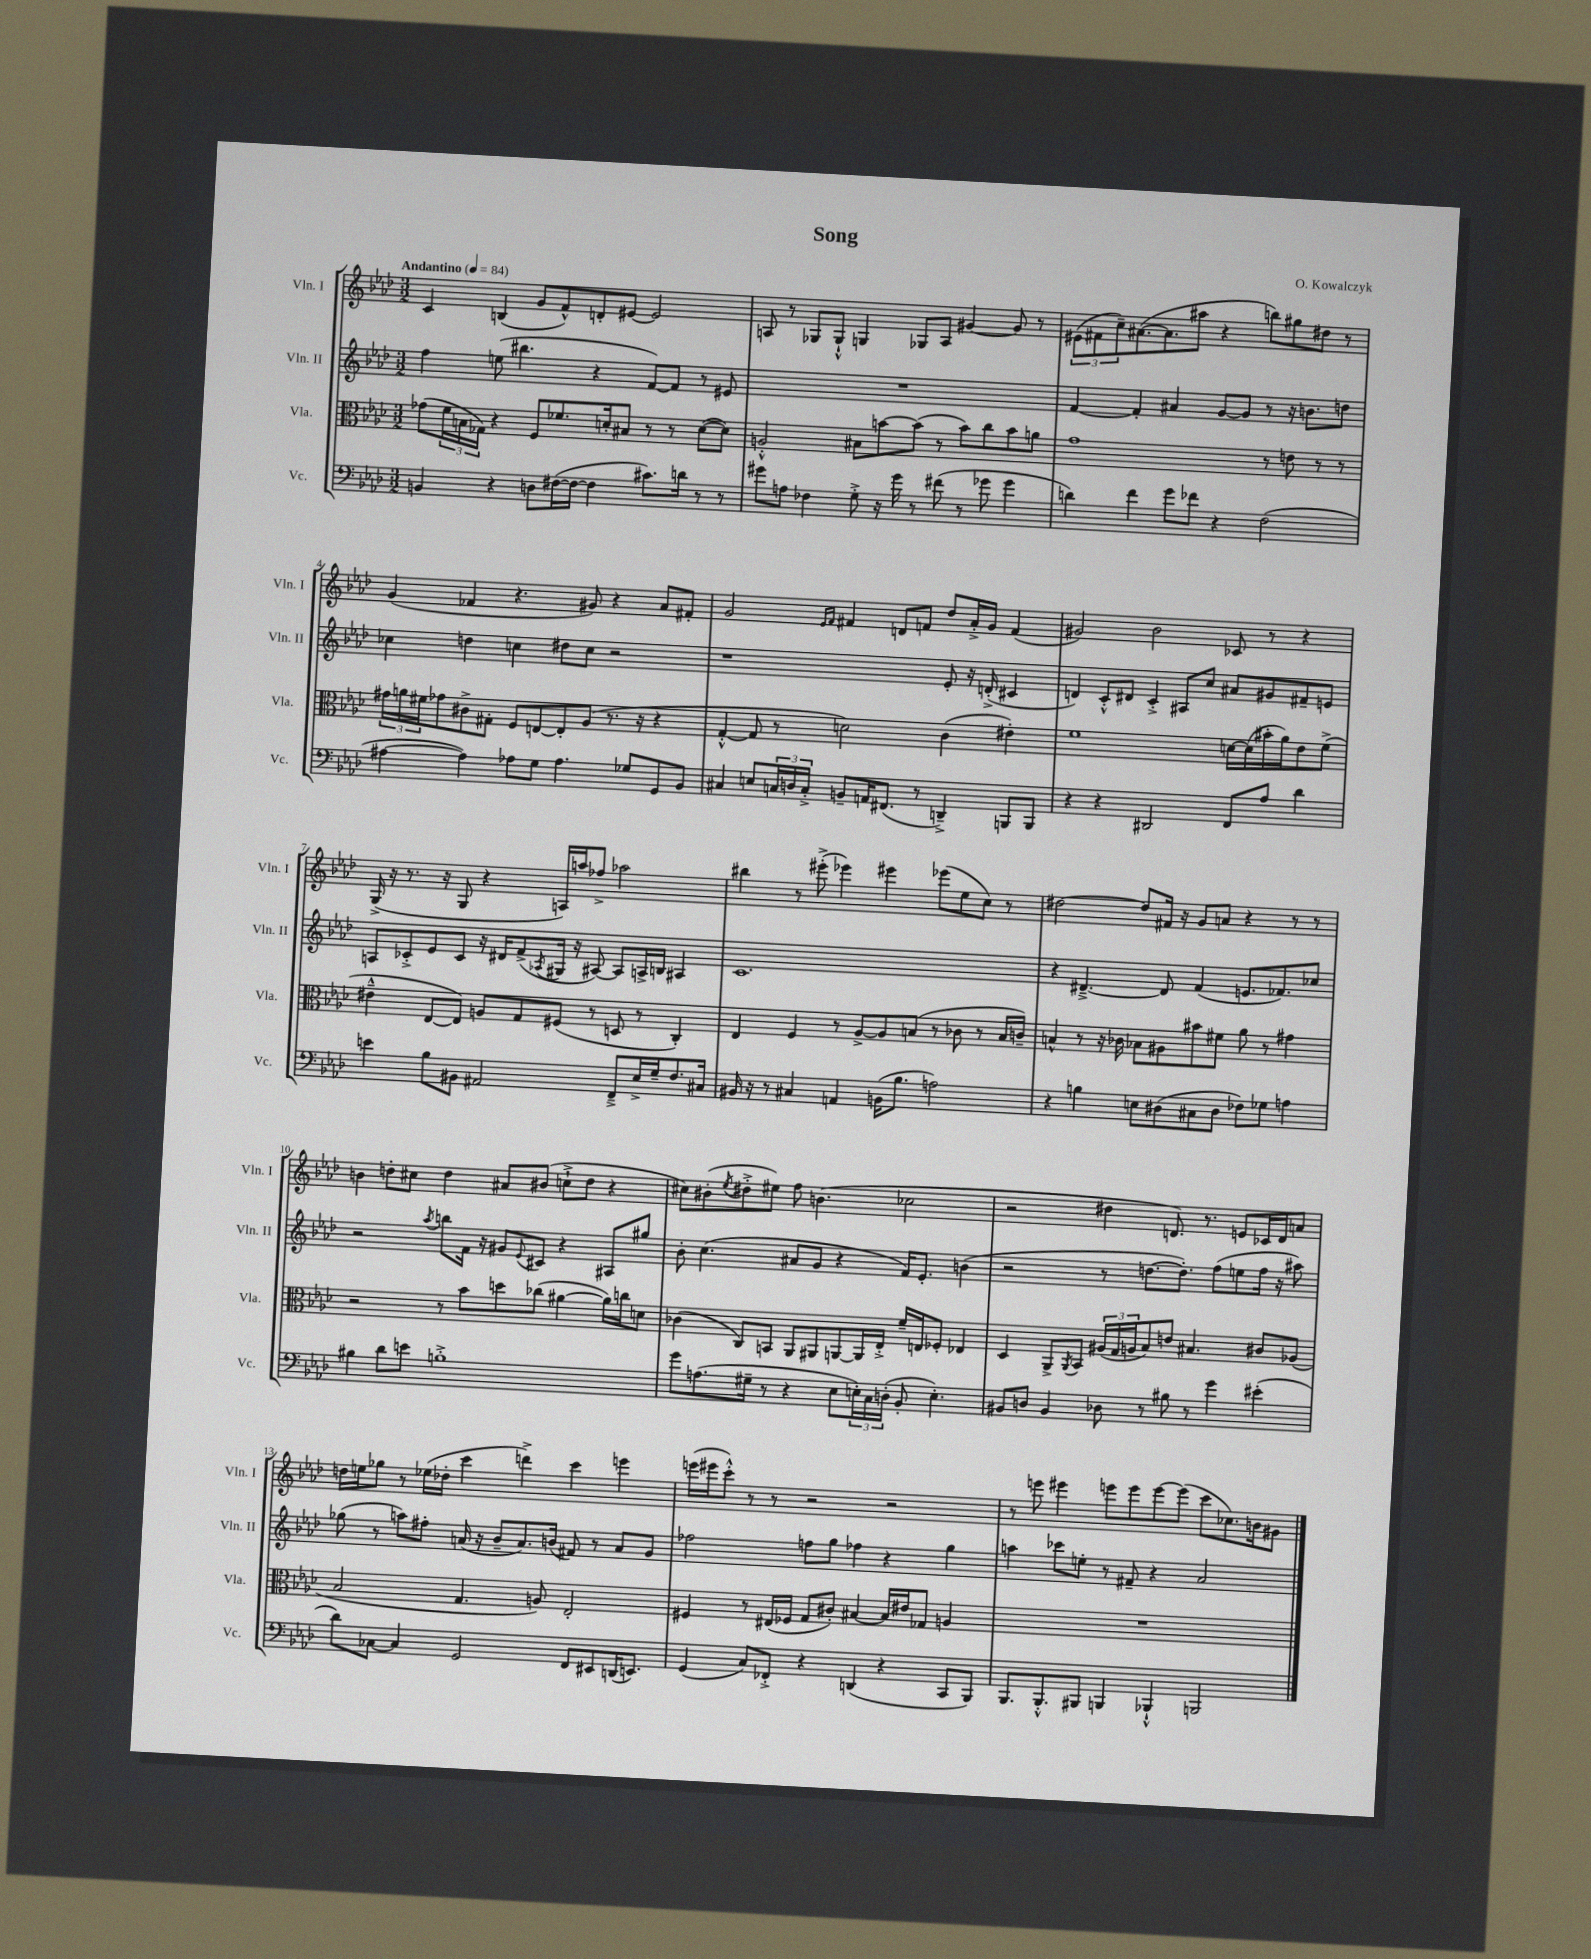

**kern	**kern	**kern	**kern
*part4	*part3	*part2	*part1
*staff4	*staff3	*staff2	*staff1
*I"Vc.	*I"Vla.	*I"Vln. II	*I"Vln. I
*I'Vc.	*I'Vla.	*I'Vln. II	*I'Vln. I
*clefF4	*clefC3	*clefG2	*clefG2
*k[b-e-a-d-]	*k[b-e-a-d-]	*k[b-e-a-d-]	*k[b-e-a-d-]
*M3/2	*M3/2	*M3/2	*M3/2
*MM84	*MM84	*MM84	*MM84
=1	=1	=1	=1
!	!	!	!LO:TX:a:B:t=Andantino
4BBn/	(8g-X\L	4ff\	4c/
.	24f\L	.	.
.	24Bn\	.	.
.	24G-X\JJ)	.	.
4r	4r	(8een\	(4Bn/
.	.	4.bb#X\	.
8Dn\L	8F/L	.	8g/L
([16F#X\L	8.f-X/	.	8f^^/)
16F#\JJ_	.	.	.
4F#\]	.	4r	8dn'/
.	16dn'/k	.	.
.	8B#X/J	.	[8e#X/J
8.c#X\L)	8r	[8f/L)	2e#/]
.	8r	8f/J]	.
16dn\Jk	.	.	.
8r	([8d\L	8r	.
8r	8d\J])	8e#X/	.
=2	=2	=2	=2
8g#X\L	2An'^^/	1.r	8An/
8An\J	.	.	8r
4F-X\	.	.	8G-X/L
.	.	.	8G-`^^/J
8G'^\	8B#X\L	.	4Gn/
16r	[8bn\	.	.
16g#\	.	.	.
8r	(8b\J]	.	8G-X/L
(8f#X\	8r	.	8A/J
8r	8b\L)	.	[4g#X/
8g-X\	8cc\	.	.
4g-\	8b\	.	8g#/]
.	8an\J	.	8r
=3	=3	=3	=3
4dn\)	1g	[4f/	(12e#X\L
.	.	.	12f#X\
.	.	.	12cc~\)
4f\	.	4f'/]	([8.a#X\
.	.	.	8.a#\]
8g\L	.	4a#X/	.
8f-X\J	.	.	8aa#X\J
4r	.	[8g/L	4r
.	.	8g/J]	.
(2F\	8r	8r	8bbn\L)
.	8en\	16r	8gg#X\
.	.	8.bn\L	.
.	8r	.	8dd#X\J
.	8r	8ddn\J	8r
!!LO:LB:g=z
=4	=4	=4	=4
[4A#X\	24g#X\LL	4cc-X\	(4g/
.	24an\	.	.
.	24f#X\J	.	.
.	8g-X\	.	.
4A#\])	8c#X^\	4ddn\	4f-X/
.	8G#X'\J	.	.
8A-X\L	8F/L	4ccn\	4.r
8G\J	[8En/	.	.
4.A-\	8E'/]	8dd#X\L	.
.	(8A-/J	8cc\J	8g#X/)
.	8.r	2r	4r
8G-X/L	.	.	.
.	16r	.	.
8GG/	4r	.	8a-/L
8BB-/J	.	.	8f#X'/J
=5	=5	=5	=5
4C#X/	[4G'^^/	1r	2g/
8En/L	8G/]	.	.
24Cn/L	8r	.	.
24Dn/	.	.	.
24C'^/JJ	.	.	.
.	.	.	16qqe-/LL
.	.	.	16qqf/JJ
8BBn~/L	2dn\)	.	4f#X/
16AAn/K	.	.	.
(8.FF#X/J	.	.	.
.	.	.	8dn/L
8r	.	.	8fn/J
4DDn~^/)	(4c\	8e-'/	8dd-/L
.	.	16r	16a-'^/L
.	.	(16dn'^/	16g/JJ
8BBBn/L	4e#X'\)	4c#X/	(4f/
8BBB/J	.	.	.
=6	=6	=6	=6
4r	1f	4dn/)	2g#X/)
4r	.	8c'^^/L	.
.	.	8d#X/J	.
2DD#X/	.	4c'^/	2b-\
.	.	8A#X/L	.
.	.	8cc/J	.
8FF/L	[16dn\LL	8a#X/L	8c-X/
.	(16d\]	.	.
8A-/J	16b#X'\	8g#X/	8r
.	16a-\J)	.	.
4d-\	8e-\	8f#X~/	4r
.	(8f^\J	8en/J	.
!!LO:LB:g=z
=7	=7	=7	=7
4en\	4e#X~^^\	8An/L	(16G^/
.	.	.	16r
.	.	8c-X'^/	8.r
8B-\L	[8E-/L	8e-/	.
.	.	.	16r
8BB#X\J	8E-/J])	8c-/J	8G/
2AA#X/	8An/L	16r	4r
.	.	16d#X/KL	.
.	8G/	(8f^/	.
.	.	8qA-X/	.
.	(8F#X/J	16G#X/Jk	16An/LL)
.	.	16r	16aan/J
.	8r	[8A#X/)	8ff-X^/J
8FF~^/L	8Dn/	8A#/L]	2aa-X\
16E-^/L	8r	16An^/L	.
16G~/J	.	16Bn/JJ	.
8.F/	4C'/)	4A#X/	.
16C#X/Jk	.	.	.
=8	=8	=8	=8
16BB#X/	4E-/	1.c	4bb#X\
16r	.	.	.
8r	.	.	.
4C#X/	4F/	.	8r
.	.	.	(8eee#X'^\
4AAn/	8r	.	4eee-X\)
.	[8A-^/L	.	.
(16BBn\KL	8A-/]	.	4eee#X\
8.B-\J	.	.	.
.	(8Bn/J	.	.
2An\)	8r	.	(8eee-X\L
.	8c-X\	.	8ee-\
.	8r	.	8cc\J)
.	16B/LL	.	8r
.	16cn~/JJ)	.	.
=9	=9	=9	=9
4r	4Bn^^/	4r	[2dd#X\
4Bn\	8r	[4.d#X~^/	.
.	16r	.	.
.	16c-X\	.	.
8En\L	8B-X\L	.	8dd#/L]
(8D#X\	8A#X\	8d#/]	16f#X/Jk
.	.	.	16r
8C#X\	8b#X\	(4f/	8g/L
8D#\J	8f#X\J	.	8an/J
8F-X\L)	8a-\	8.en/L	4r
8G-X\J	8r	.	.
.	.	8.f-X/)	.
4An\	4g#X\	.	8r
.	.	8cc-X/J	8r
!!LO:LB:g=z
=10	=10	=10	=10
4B#X\	2r	2r	4bn\
8d-\L	.	.	8ddn'\L
8en\J	.	.	8cc#X\J
.	.	8qaa-/	.
1Bn'^	8r	8bbn\L	4dd\
.	8b-\L	16f\Jk	.
.	.	16r	.
.	8ddn\	8g#X/L	8a#X/L
.	.	8qqe-/	.
.	(8cc-X\J	8c#X/J	(8b#X/J
.	[4a#X\	4r	8ccn`^\L
.	.	.	8dd\J
.	16a#\LL])	8A#X/L	4r
.	16ccn\J	.	.
.	8dn\J	8gg#X/J	.
=11	=11	=11	=11
8g\L	(4c-X\	8b-'\	8cc#X\L)
(8.An\	.	(4.cc\	(8b#X'\
.	.	.	8qee-/
.	8C/L)	.	8dd#X'^\
16G#X~\Jk	.	.	.
8r	8BBn/J	.	8ee#X\J)
4r	8AA-/L	8a#X/L	8ff\
.	8AA#X/	8g/J	(4.bn\
8E-\L	[8AAn/	4r	.
24En'\L)	16AA/L]	.	.
24C\	.	.	.
.	16E-'^/JJ	.	.
(24Dn'\JJ	.	.	.
8BB-'/	16f~/LL	16f/KL)	2cc-X\
.	16En/J	8.e-'/J	.
4.E'\)	8F-X'/J	.	.
.	4E-X/	(4bn\	.
=12	=12	=12	=12
8BB#X/L	4D-/	2r	2r
8Dn/J	.	.	.
4BB#/	8AA-^/L	.	.
.	8qAA-/	.	.
.	8BB-/J	.	.
8D-X\	(24A#X/LL	8r	4dd#X\
.	24G/	.	.
.	24An/J	.	.
8r	8B-/)	[8.ddn\L	.
8B#X\	8en/J	.	8.dn/)
.	.	8.dd'\J])	.
8r	4.B#X/	.	.
.	.	.	8.r
4g\	.	(8ff\L	.
.	.	8een\	8en/L
(4e#X'\	8c#X/L	16ff\Jk	16c-X/L
.	.	16r	16d/J
.	(8A-X/J	8aa#X\)	8an/J
!!LO:LB:g=z
=13	=13	=13	=13
8d-\L)	2B-/	(8gg-X\	16ddn\LL
.	.	.	16een\J
[8C-X\J	.	8r	8gg-X\J
4C-/]	.	8aan\L)	8r
.	.	8ff#X'\J	(16ee-X\LL
.	.	.	16dd-X'\JJ
2GG/	4.G/	(16an/	4ccc\
.	.	16r	.
.	.	8b-~/L	.
.	.	8.a/)	4dddn^\)
.	8An/)	.	.
.	.	(16bn/Jk	.
8FF/L	2E-'/	8f#X/)	4ccc\
8EE#X/	.	8r	.
(16DDn/K	.	8a/L	4eeen\
8.EEn/J)	.	.	.
.	.	8g/J	.
=14	=14	=14	=14
(4GG/	4F#X/	2ff-X\	(16eeen\LL
.	.	.	16eee#X\J
.	.	.	8ccc'^^\J)
8C/L)	8r	.	8r
8FF-X'^/J	(16E#X/LL	.	8r
.	16F-X/JJ	.	.
4r	8G/L	8ffn\L	2r
.	8c#X'/J)	8gg\J	.
(4DDn/	[4B#X/	4ff-X\	.
4r	16B#/LL]	4r	2r
.	16e#X/J	.	.
.	8G-X/J	.	.
8CC/L	4An/	4gg\	.
8BBB-/J)	.	.	.
=15	=15	=15	=15
8.BBB-/L	1.r	4aan\	8r
.	.	.	8eeen\
8.BBB-'^^/	.	.	.
.	.	8ccc-X\L	4eee#X\
8BBB#X/J	.	8een'\J	.
4BBBn/	.	8r	8eeen\L
.	.	8f#X~/	8eee\
4BBB-X`^^/	.	4r	[8eee\
.	.	.	(8eee\J]
2BBBn/	.	2a-/	8ccc\L
.	.	.	8.cc-X\)
.	.	.	16bn\k
.	.	.	8g#X\J
==	==	==	==
*-	*-	*-	*-
